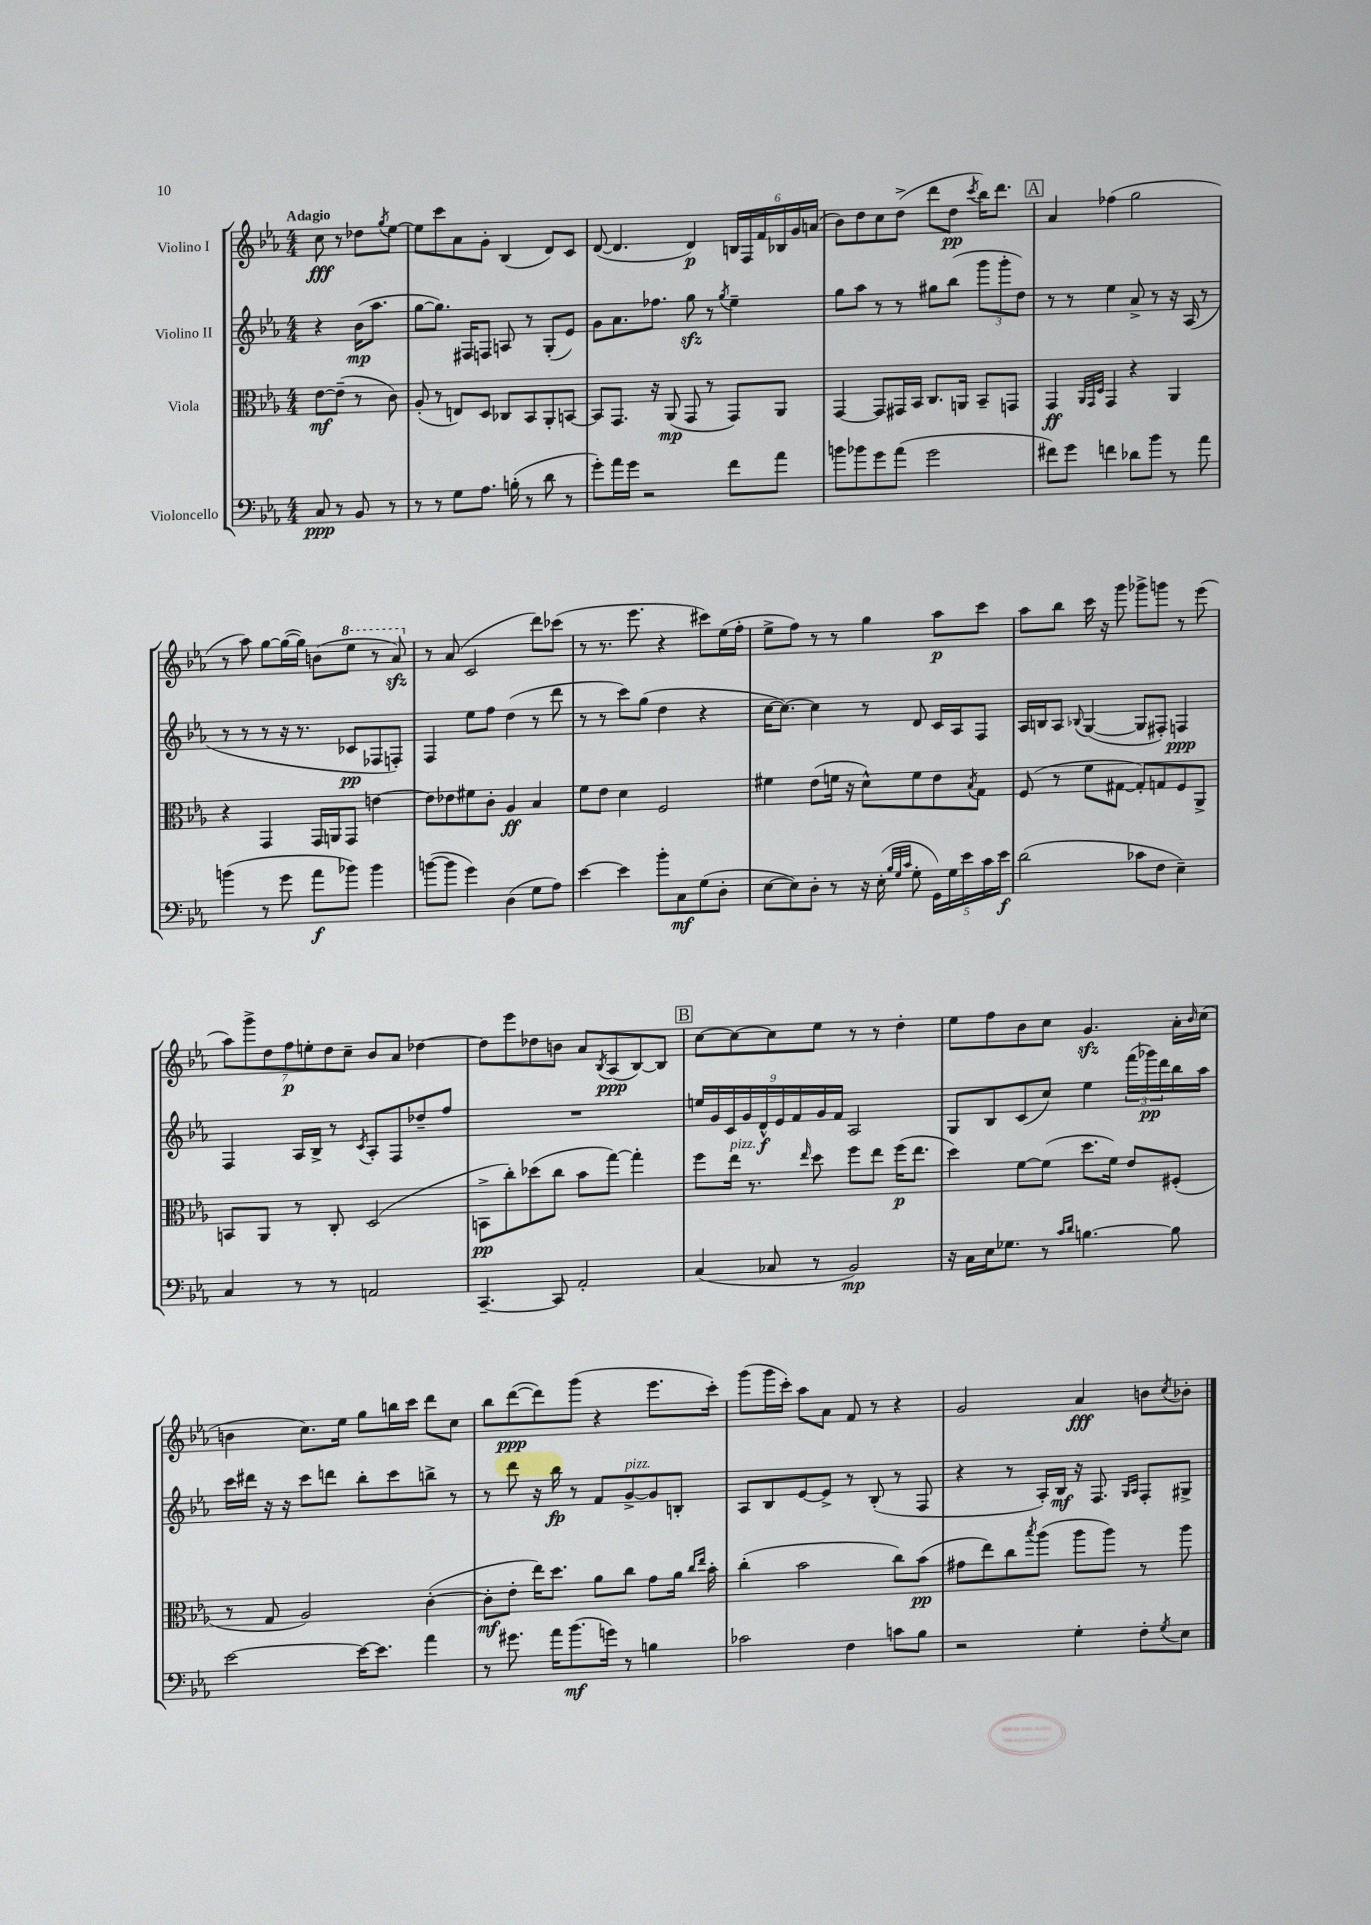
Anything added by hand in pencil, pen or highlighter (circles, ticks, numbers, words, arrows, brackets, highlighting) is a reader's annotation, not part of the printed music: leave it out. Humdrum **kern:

**kern	**kern	**kern	**kern
*staff4	*staff3	*staff2	*staff1
*clefF4	*clefC3	*clefG2	*clefG2
*k[b-e-a-]	*k[b-e-a-]	*k[b-e-a-]	*k[b-e-a-]
*M4/4	*M4/4	*M4/4	*M4/4
8C	[8e-	4r	8cc
8r	(8e-~]	.	8r
8BB-	8r	(16b-	8dd-
.	.	8.aa-	.
.	.	.	8qgg
8r	8c)	.	[8ee-
=	=	=	=
8r	(8A-'	[8gg	8ee-]
8r	8r	8.gg])	8ccc
8G	8E)	.	8a-
.	.	16F#	.
8.A-	8D	8F	8g'
.	8C-	8A	(4B-
(16B'	.	.	.
8r	8BB-	8r	.
8d	8AA-'	(8G'	8d)
8r	[8BB	8e-)	8c
=	=	=	=
8g')	8BB]	8g	([8d
16a-	8.GG	8.a-	4.d]
16g	.	.	.
2r	.	.	.
.	16r	8.ff-	.
.	(8AA-	.	.
.	8GG	8gg	4d)
.	8r	8r	.
.	.	8qgg	.
8f	8GG)	4ee-~	24B
.	.	.	24F
.	.	.	24f
8a-	8AA-	.	24B-
.	.	.	24g
.	.	.	(24a
=	=	=	=
8b	[4GG	8gg	8b-)
8b-	.	8aa-	8dd
8g	8GG]	8r	8cc
(8a-	16GG#	8r	(8dd^
.	16BB-	.	.
2g	8.C	8gg#	8ddd
.	.	(8bb-	8dd
.	16AA	.	.
.	.	.	8qccc
.	8BB-~	12ggg	16bb-)
.	.	.	8.ddd
.	.	12ggg'	.
.	8GG	.	.
.	.	12dd)	.
=	=	=	=
8f#)	4GG	8r	4a-
8g	.	8r	.
.	32qqAA-	.	.
.	32qqGG	.	.
.	32qqD	.	.
4f	4GG	4ee-	(4ff-
8d-	4r	8a-^	2gg
8b-	.	8r	.
8r	4AA-	16r	.
.	.	(16A-	.
8a-	.	8r	.
=	=	=	=
(4b	4r	8r	8r
.	.	8r	8aa-)
8r	4GG	8r	[8gg
8g	.	16r	(16gg_
.	.	8.r	16gg])
8a-	16GG	.	(8b
.	16AA	.	.
8b-)	8GG	8c-	8eee-
4b-	[4e	8F-	8r
.	.	8F')	8aa-)
=	=	=	=
([8b	8e]	4F	8r
8b]	8e-	.	(8a-
4g)	8f#	8ee-	2c
.	8c'	8ff	.
(4D	4A-	(4dd	.
8G	4B-	8r	8ddd)
8A-)	.	8ddd	(8ccc-
=	=	=	=
[4e-	8f	8r	8r
.	8e-	8r	8.r
4e-]	4d	8ccc)	.
.	.	.	8.eee-
.	.	(8gg	.
8b-'	2F	4dd	4r
8C	.	.	.
(8G	.	4r	8ccc#)
8D'	.	.	(16ee-
.	.	.	16ff'
=	=	=	=
[8E-	4f#	[16cc	8ee-^
.	.	8.cc_)	.
8E-])	.	.	8ff)
8D'	(8e-	4cc]	8r
8r	16f	.	8r
.	16r	.	.
16r	8d^^)	8r	4gg
(16E-'	.	.	.
32qqB-	.	.	.
32qqG	.	.	.
32qqc	.	.	.
8G'	8f	8d	.
20GG)	8e-	16c	8aa-
20G	.	.	.
.	.	16A-	.
20e-	.	.	.
.	8qB-	.	.
.	8G	8F	8ccc
20c	.	.	.
20e-	.	.	.
=	=	=	=
(2d	(8F	16A-	8aa-
.	.	16B	.
.	8r	8A-	8bb-
.	.	8qqB-	.
.	8f	([4G	16ccc
.	.	.	16r
.	[8G#	.	8ggg
8c-	8G#'])	8G]	8ggg-^
8F	8G	8F#')	8ggg
4E-~)	8F	4F	8r
.	8AA-^	.	(8eee-
=	=	=	=
4C	8BB	4F	14aa-)
.	.	.	14ggg^
.	8AA-	.	.
.	.	.	14dd
.	.	.	14ff
8r	8r	16A-	.
.	.	.	14ee'
.	.	16B-^	.
.	.	.	14dd
8r	8C'	8r	.
.	.	.	14cc~
.	.	8qc	.
2AA	(2D	8A-'	8b-
.	.	8F	8a-
.	.	8dd-~	[4dd-
.	.	8ff	.
=	=	=	=
[4.CC~	8BB^	1r	8dd-]
.	8cc')	.	8eee-
.	(8dd-	.	8dd-
8CC]	8cc	.	8b
2AA-'	8b-	.	8a-
.	.	.	8qB-
.	[8gg)	.	(8A-
.	4gg']	.	[8B-)
.	.	.	8B-]
=	=	=	=
(4C	8ff	18ee	[8cc
.	.	18g	.
.	.	18c	.
.	16ee-	.	8cc_
.	.	18g	.
.	8.r	.	.
.	.	18d^^	.
8C-	.	.	8cc]
.	.	18e-	.
.	.	18f	.
.	16qqee-	.	.
8r	8dd	.	8ee-
.	.	18g	.
.	.	18f	.
2BB-)	8ff	2A-	8r
.	8ee-	.	8r
.	(16ff	.	4dd'
.	8.ee-	.	.
=	=	=	=
16r	4dd)	8G	8ee-
16C	.	.	.
16E-	.	8B-	8ff
8.G-	.	.	.
.	[8f	(8c	8b-
8r	(8f]	8cc)	8cc
16qqc	.	.	.
16qqd	.	.	.
[4.B	8.dd	4ee-	4.g
.	16f)	.	.
.	8e-	(24fff	.
.	.	24ggg-)	.
.	.	24ddd	.
8B]	(8F#'	16bb-	16a-'
.	.	.	16qqb-
.	.	16aa-	(16cc
=	=	=	=
[2e-	8r	16ccc	4b
.	.	16ddd#	.
.	8G	16r	.
.	.	16r	.
.	2A-)	8ccc	8.cc)
.	.	8ddd	.
.	.	.	16ee-
16e-_	.	8bb-'	8gg
8.e-]	.	.	.
.	.	8ccc	16bb
.	.	.	16ccc
4a-	([4c'	8bb^	8ddd
.	.	8r	8cc
=	=	=	=
8r	8c']	8r	8bb-
8.g#	8e-'	8ddd	([8ddd
.	16ee-)	16r	8ddd])
16a-	8.dd	16bb-	.
(8.b-	.	8r	(8ggg
.	8a-	8f	4r
16g)	.	.	.
8r	8cc	[8g^	.
4B	8g	8g]	8.eee-
.	16a-	8B'	.
.	16qqcc	.	.
.	16qqee-	.	.
.	16b-'	.	16ccc')
=	=	=	=
2c-	(4cc'	8A-	(8ggg
.	.	8B-	16ggg
.	.	.	16ccc')
.	2b-	[8e-	8aa-
.	.	8e-^]	8a-
4F	.	8r	8f
.	.	(8B-'	8r
8c	8cc)	8r	4r
8B-	(8b-	8F	.
=	=	=	=
2r	8g#	4r	2g
.	8ee-)	.	.
.	8cc	8r	.
.	8qbb-	.	.
.	(8aa-	16A-')	.
.	.	16B-	.
4G'	8aa-	16r	4a-
.	.	8.F	.
.	8aa-)	.	.
.	.	16qqG	.
.	.	16qqA-	.
8F'	8r	8F'	8b
8qG	.	.	8qcc
8E-	8aa-	8G#^	8b-'
==	==	==	==
*-	*-	*-	*-
